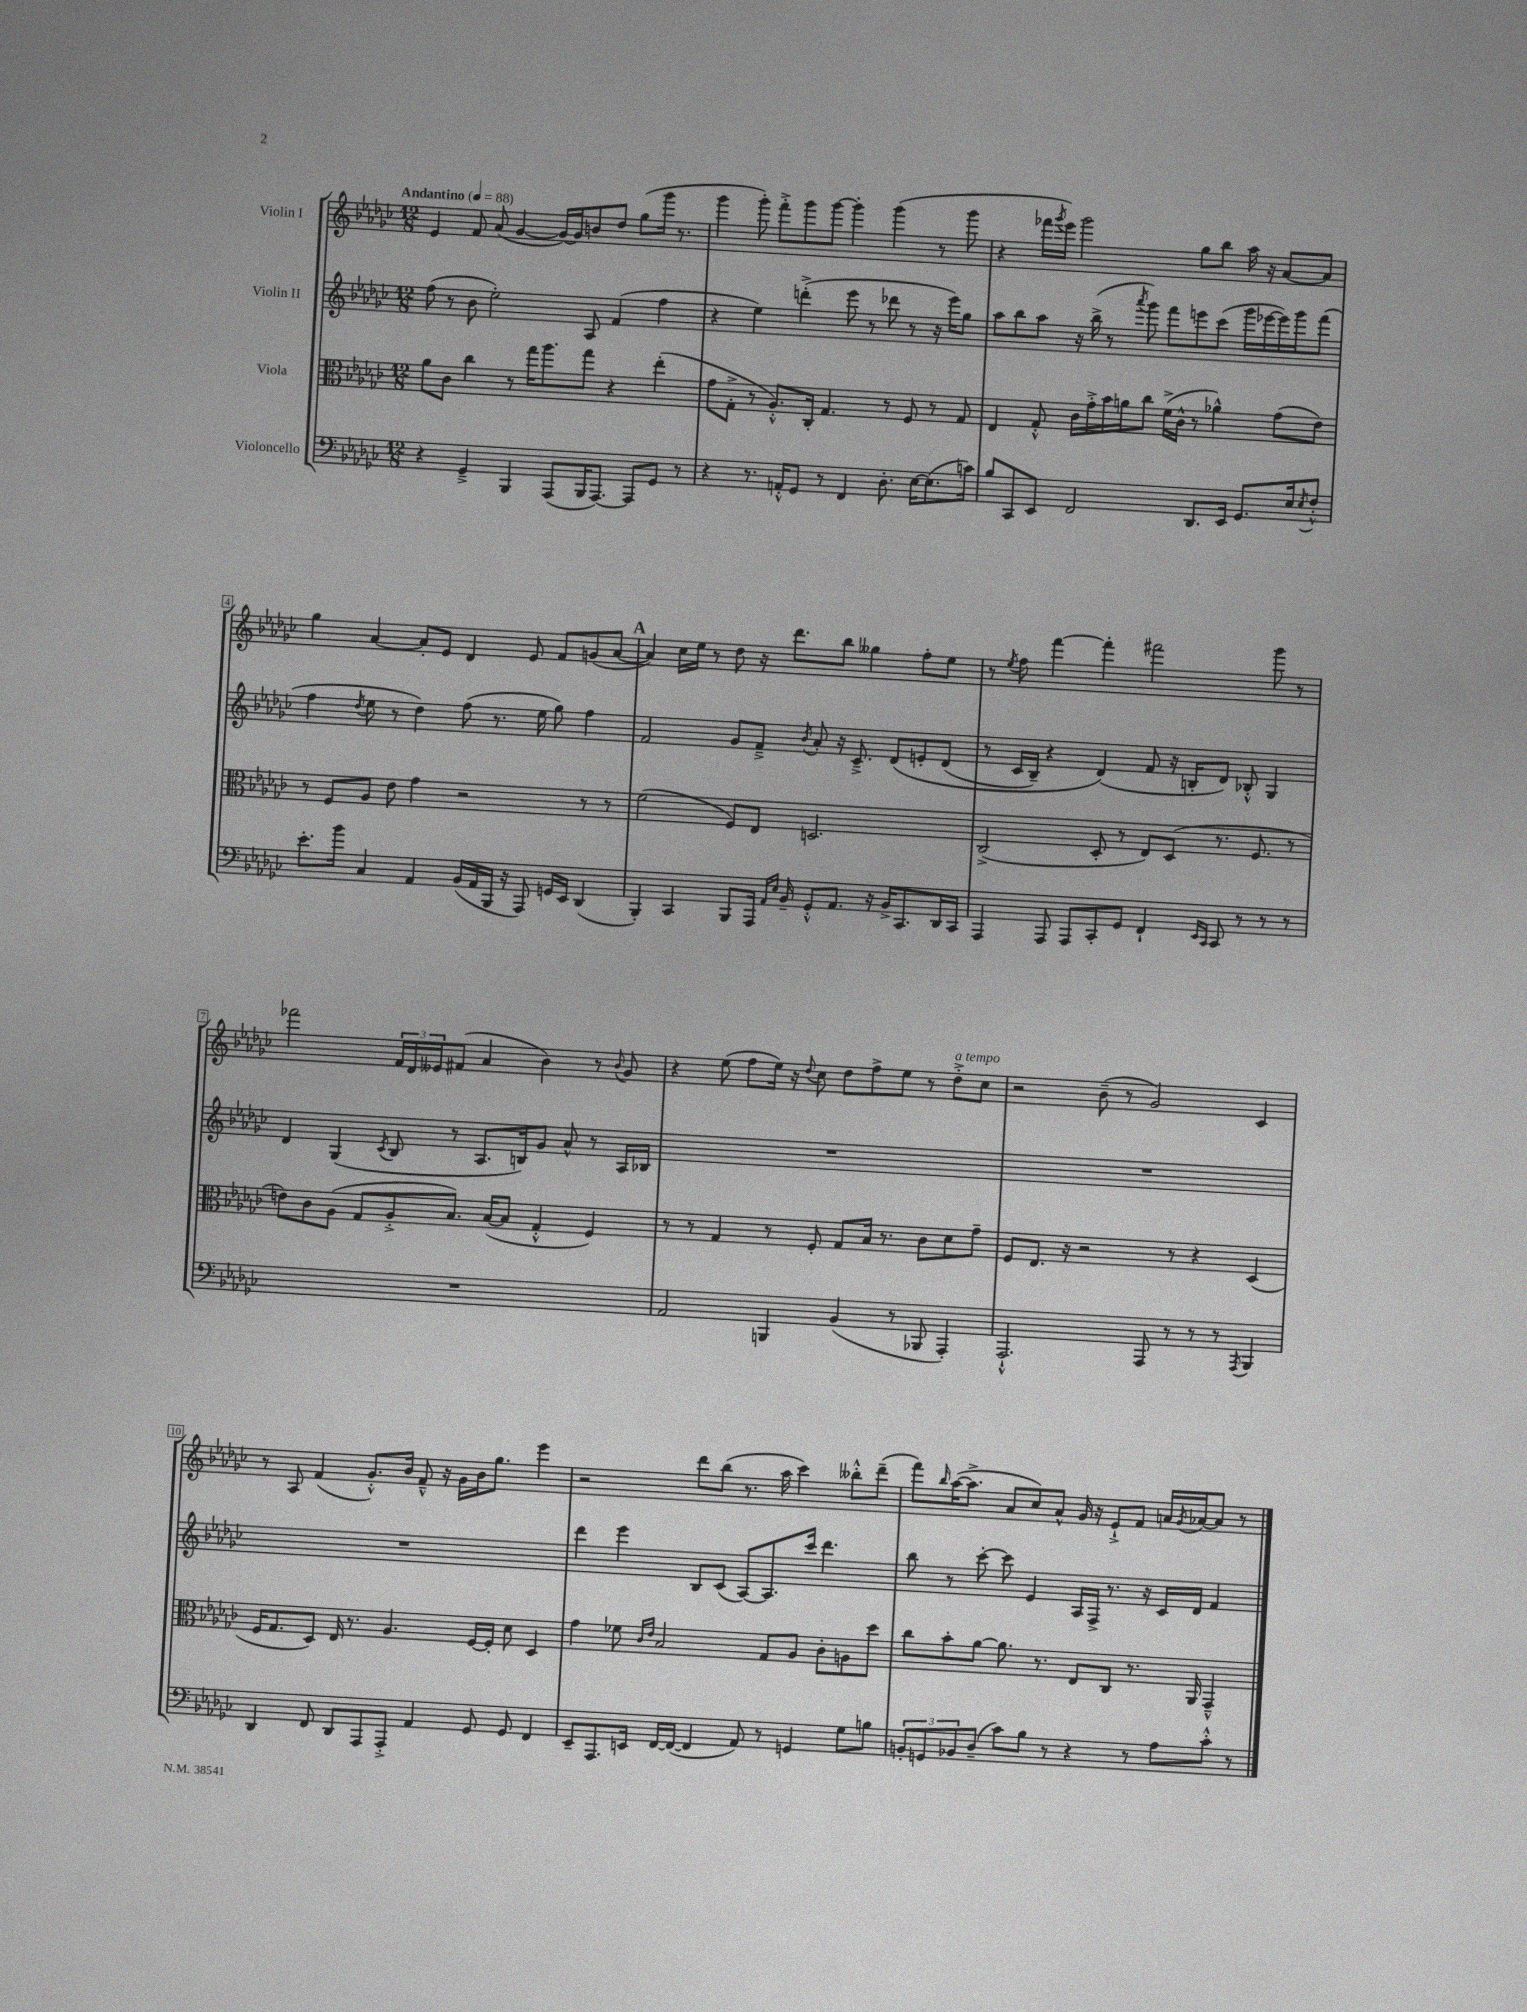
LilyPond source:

<<
\new StaffGroup <<
\new Staff = "s0" \with { instrumentName = "Violin I" } {
    \clef treble \key ges \major \numericTimeSignature \time 12/8 \tempo "Andantino" 4 = 88
    ees'4 f'8 aes'8( ges'4~ ges'16~) ges'16 b'8 des''8 ges''8( ges'''16 r8. |
    ges'''4 ges'''8-.) f'''8-.-> ges'''8 ges'''8~ ges'''4-. ges'''4( r8 ges'''8 |
    r4 fes'''16 \acciaccatura { ges'''8 } ees'''16) ges'''2 ges''8 bes''8 aes''16 r16 aes'8~ aes'8 |
    ges''4 aes'4~ aes'8-. ees'8 des'4 ees'8 f'8 g'8( aes'8~ |
    \mark \markup { \bold "A" } aes'4) ces''16 ees''16 r8 des''8 r16 des'''8. bes''8 geses''4 f''8-. ees''8 |
    r8 \acciaccatura { ees''8 } f''8 f'''4~ f'''4-. fis'''2 ges'''8 r8 |
    fes'''2 \tuplet 3/2 { f'16 des'16 eeses'16 } fis'8( aes'4 bes'4) r8 \appoggiatura { bes'8 } ges'8 |
    r4 ees''8( f''8 ees''16) r16 \appoggiatura { des''8 } ces''8 des''8 f''8-> ees''8 r8 des''8-.->^\markup { \italic "a tempo" } ces''8 |
    r2 bes'8--( r8 ges'2) ces'4 |
    r8 aes8 f'4( ges'8.-.-^) bes'16 f'8---^ r16 ges'16 bes'16 ges''8. ees'''4 |
    r2 des'''8 bes''8( r8. aes''16 ces'''4) beses''8-.-^ des'''8--( |
    f'''8) \grace { bes''16 } aes''16~( aes''8.-> aes'8 ces''8) aes'8-^ ges'16 r16 ees'8-!-> f'8 a'16 \acciaccatura { ges'8 } aes'16~ aes'8 r8 \bar "|." |
}
\new Staff = "s1" \with { instrumentName = "Violin II" } {
    \clef treble \key ges \major \numericTimeSignature \time 12/8
    f''8( r8 bes'8 ees''2-.) aes8 f'4( f''4 |
    r4 ees''4) d'''4-.->( ees'''8 r8 des'''8 r8 r16 ees'''16) ges''8 |
    aes''8 bes''8 aes''8 r16 bes''16->( r8 \acciaccatura { aes'''8 } ges'''8) f'''8 e'''8 ces'''8( ges'''16 ees'''16~ ees'''16) ges'''16 f'''8( |
    f''4 \acciaccatura { des''8 } ees''8 r8 des''4) f''8( r8. ees''16 ges''8) f''4 |
    \mark \markup { \bold "A" } f'2 ges'8 f'8---> \acciaccatura { bes'8 } aes'8-. r16 ces'8.---> des'8\( e'8-. des'8( |
    r8 ces'16 bes16--) r4 des'4(\) f'8 r16 b16-. des'8) bes8-.-^ ges4 |
    des'4 ges4( \acciaccatura { ces'8 } bes8 r8 aes8. b16) ges'8 aes'8-^ r8 aes16 bes16 |
    R1. |
    R1. |
    R1. |
    des'''4 ees'''4 bes8 ces'8( aes8~) aes8. ces'''16 des'''4. |
    bes''8 r8 ces'''8~-. ces'''8 ees'4 aes16 f16-> r8. r16 ces'16 des'16 f'4 \bar "|." |
}
\new Staff = "s2" \with { instrumentName = "Viola" } {
    \clef alto \key ges \major \numericTimeSignature \time 12/8
    aes'8 ces'8 ces''4 r8 ges''16 aes''8. ges''8 r4 ees''4-.( |
    ges'8 ges8-.-> r8 aes8.-.-^) ces16-. ges4. r8 f8 r8 ges8 |
    ees4 ges8-.-^ ces'16 ges'16-.-> bes'16 a'16 ces''8 f'16->( ces'16-^ r8 aes'4-^) ges'8( ees'8) |
    r8 f8 aes8 ees'8 ges'4 r2 r8 r8 |
    \mark \markup { \bold "A" } f'2( f8) ees8 d2. |
    ces2->( des8-. r8 ees8) des8( r8. f8. r8 |
    e'8) ces'8 aes8( ges8 aes8-.-> bes8.) bes16~( bes8 ges4-.-^ f4) |
    r8 r8 ges4 r8 f8-. ges8 bes16 r8. ces'8 des'8 ges'8-- |
    f8 ees8. r16 r2 r8 r4 des4( |
    f16 ges8. des8) ees16 r8. aes4. f16~ f16-. des'8 des4 |
    ges'4 fes'8 \grace { ces'16 ees'16 } bes2 ges8 aes8 ces'8-. a8 des''8 |
    ces''8 bes'8-. aes'8~ aes'8. r8. ees8 ces8 r8. aes,16 ges,4---^ \bar "|." |
}
\new Staff = "s3" \with { instrumentName = "Violoncello" } {
    \clef bass \key ges \major \numericTimeSignature \time 12/8
    r4 ges,4---> bes,,4 aes,,8( bes,,16 aes,,8.~) aes,,8 ges,8 r8 |
    r4 r8. a,16-.-^ ges,8 r8 f,4 des8.-. ees16~ ees8.( c'16) |
    bes8 ces,8 ees,8 f,2 des,8. ees,16 ges,8. ees16 \acciaccatura { ees8 } f8-.-^ |
    ees'8.-. bes'16 ces4 aes,4 bes,16( aes,16 bes,,16 r16 aes,,8) g,16 ees,16 des,4( |
    \mark \markup { \bold "A" } bes,,4-.) ces,4 bes,,8 aes,,16 \grace { aes,16 ees16 } bes,16-- ges,8-.-^ aes,8. r16 bes,16-> ces,8. des,16 ces,16 |
    aes,,4 aes,,8 aes,,8 ces,8-. ges,8 f,4-! \grace { ees,16 ces,16 } ces,8 r8 r8 r8 |
    R1. |
    aes,2 b,,4 bes,4( r8 bes,,8 aes,,4-.) |
    aes,,2.-!-^ aes,,8 r8 r8 r8 \acciaccatura { aes,,8 } bes,,4 |
    des,4 f,8 des,8 aes,,8 aes,,8-.-> aes,4 ges,8 ges,8 f,4 |
    ees,8-- aes,,8. e,16 f,16~ f,16~( f,4 aes,8) r8 g,4 ges8 b8 |
    \tuplet 3/2 { b,8-. g,8 bes,8 } des8--( ces'8) bes8 r8 r4 r8 aes8 ces'8-.-^ r8 \bar "|." |
}
>>
>>
\layout { \context { \Score \override BarNumber.stencil = #(make-stencil-boxer 0.1 0.3 ly:text-interface::print) } }
